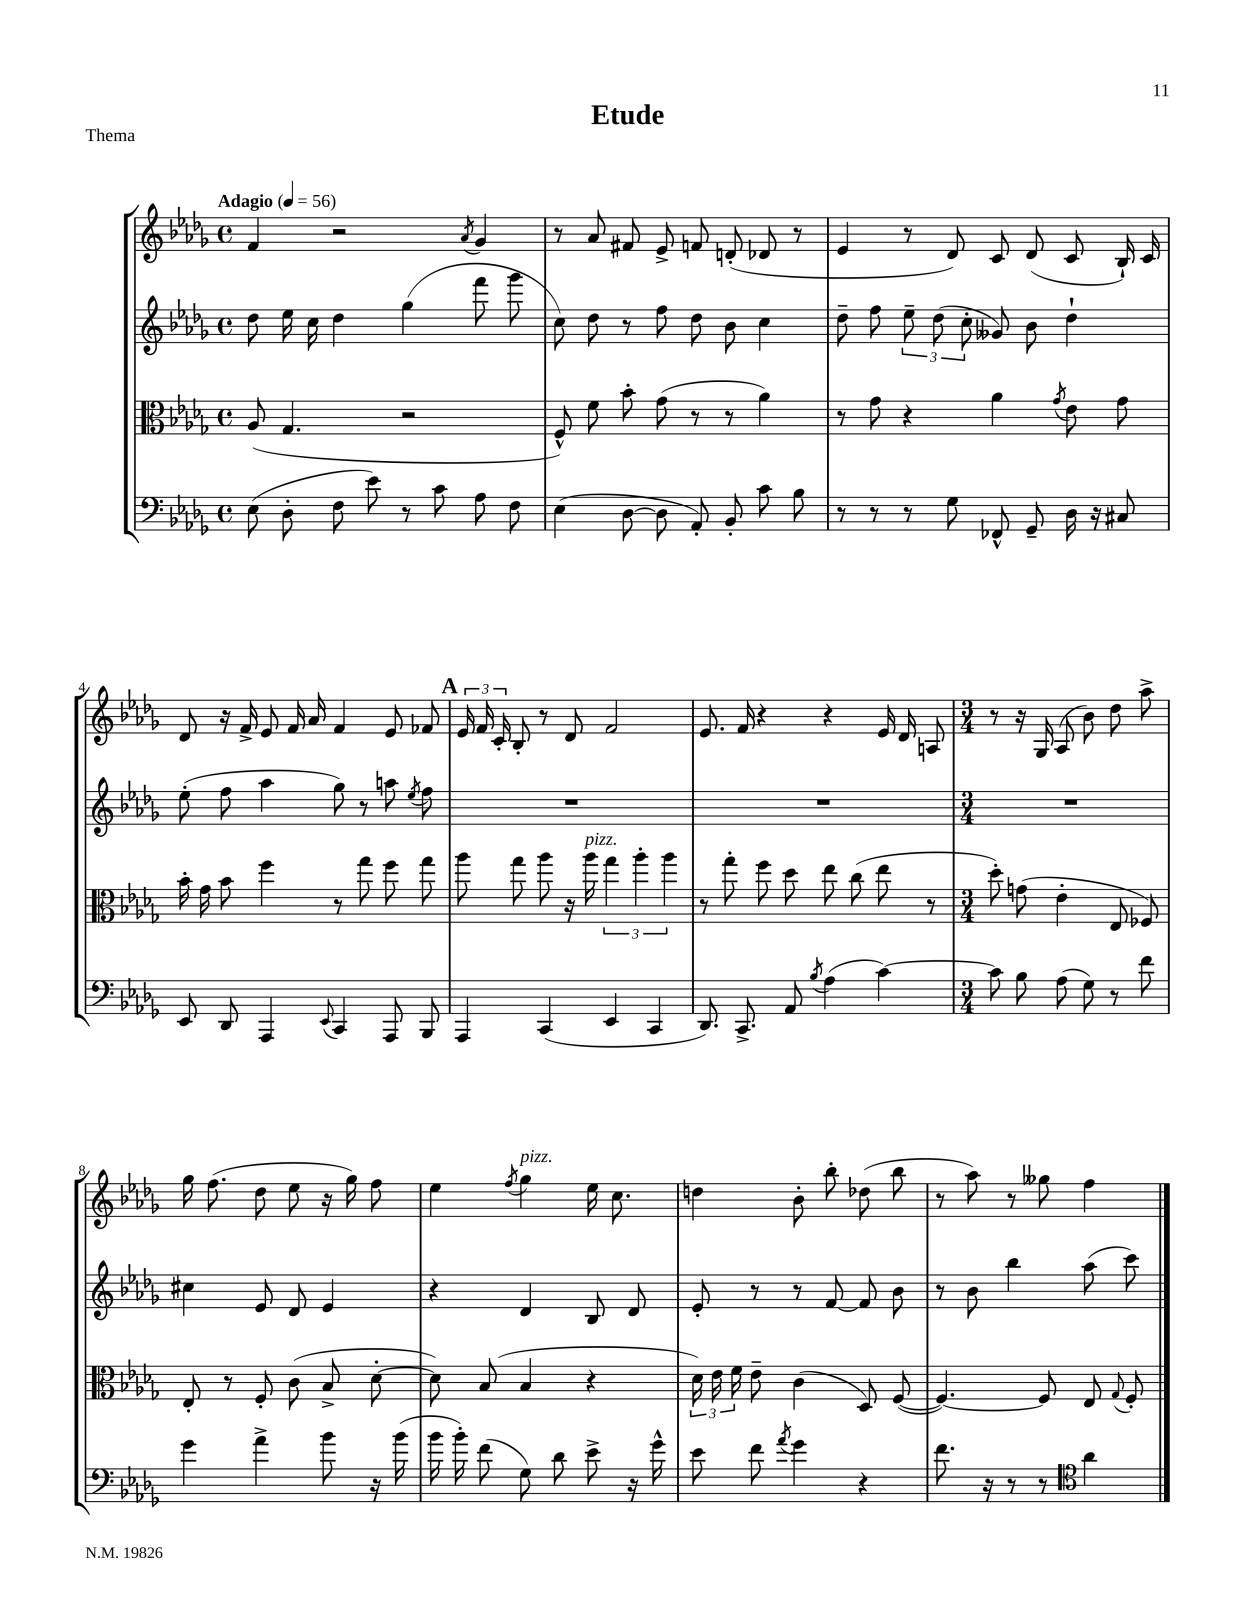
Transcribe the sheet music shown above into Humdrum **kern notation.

**kern	**kern	**kern	**kern
*staff4	*staff3	*staff2	*staff1
*clefF4	*clefC3	*clefG2	*clefG2
*k[b-e-a-d-g-]	*k[b-e-a-d-g-]	*k[b-e-a-d-g-]	*k[b-e-a-d-g-]
*M4/4	*M4/4	*M4/4	*M4/4
*met(c)	*met(c)	*met(c)	*met(c)
*MM56	*MM56	*MM56	*MM56
(8E-	(8A-	8dd-	4f
8D-'	4.G-	16ee-	.
.	.	16cc	.
8F	.	4dd-	2r
8e-)	.	.	.
8r	2r	(4gg-	.
8c	.	.	.
.	.	.	8qa-
8A-	.	8fff	4g-
8F	.	8ggg-	.
=	=	=	=
(4E-	8F^^)	8cc)	8r
.	8f	8dd-	8a-
[8D-	8b-'	8r	8f#
8D-]	(8g-	8ff	8e-^
8AA-')	8r	8dd-	8f
8BB-'	8r	8b-	(8d'
8c	4a-)	4cc	8d-
8B-	.	.	8r
=	=	=	=
8r	8r	8dd-~	4e-
8r	8g-	8ff	.
8r	4r	12ee-~	8r
.	.	(12dd-	.
8G-	.	.	8d-)
.	.	12cc'	.
8FF-^^	4a-	8g--)	8c
8GG-~	.	8b-	(8d-
.	8qg-	.	.
16D-	8e-	4dd-`	8c
16r	.	.	.
8C#	8g-	.	16B-`)
.	.	.	16c
=	=	=	=
8EE-	16b-'	(8ee-'	8d-
.	16g-	.	.
8DD-	8b-	8ff	16r
.	.	.	16f^
4AAA-	4ff	4aa-	8e-
.	.	.	16f
.	.	.	16a-
8qqEE-	.	.	.
4CC	8r	8gg-)	4f
.	8gg-	8r	.
8AAA-	8ff	8aa	8e-
.	.	8qee-	.
8BBB-	8gg-	8ff	8f-
=	=	=	=
4AAA-	8aa-	1r	24e-
.	.	.	24f
.	.	.	24c'
.	8gg-	.	8B-'
(4CC	8aa-	.	8r
.	16r	.	8d-
.	16aa-	.	.
4EE-	6gg-	.	2f
.	6aa-'	.	.
4CC	.	.	.
.	6aa-	.	.
=	=	=	=
8.DD-)	8r	1r	8.e-
.	8gg-'	.	.
8.CC^	.	.	16f
.	8ff	.	4r
8AA-	8dd-	.	.
8qB-	.	.	.
(4A-	8ee-	.	4r
.	(8cc	.	.
[4c)	8ee-	.	16e-
.	.	.	16d-
.	8r	.	8A
=	=	=	=
*M3/4	*M3/4	*M3/4	*M3/4
8c]	8dd-')	2.r	8r
8B-	(8g	.	16r
.	.	.	16G-
(8A-	4e-'	.	(8A-
8G-)	.	.	8b-)
8r	8E-	.	8dd-
8f	8F-)	.	8aa-^
=	=	=	=
4g-	8E-'	4cc#	16gg-
.	.	.	(8.ff
.	8r	.	.
4a-^	8F'	8e-	8dd-
.	(8c	8d-	8ee-
8b-	8B-^	4e-	16r
.	.	.	16gg-)
16r	[8d-'	.	8ff
(16b-	.	.	.
=	=	=	=
16b-	8d-])	4r	4ee-
16b-')	.	.	.
(8f	(8B-	.	.
.	.	.	8qff
8G-)	4B-	4d-	4gg-
8d-	.	.	.
8e-^	4r	8B-	16ee-
.	.	.	8.cc
16r	.	8d-	.
16g-^^	.	.	.
=	=	=	=
8e-	24d-)	8e-'	4dd
.	24e-	.	.
.	24f	.	.
8f	8e-~	8r	.
8qa-	.	.	.
4g-	(4c	8r	8b-'
.	.	[8f	8bb-'
4r	8D-)	8f]	(8dd-
.	([8F	8b-	8bb-
=	=	=	=
8.f	4.F_)	8r	8r
.	.	8b-	8aa-)
16r	.	.	.
8r	.	4bb-	8r
8r	8F]	.	8gg--
*clefC4	*	*	*
4a-	8E-	(8aa-	4ff
.	8qqG-	.	.
.	8F'	8ccc)	.
==	==	==	==
*-	*-	*-	*-
